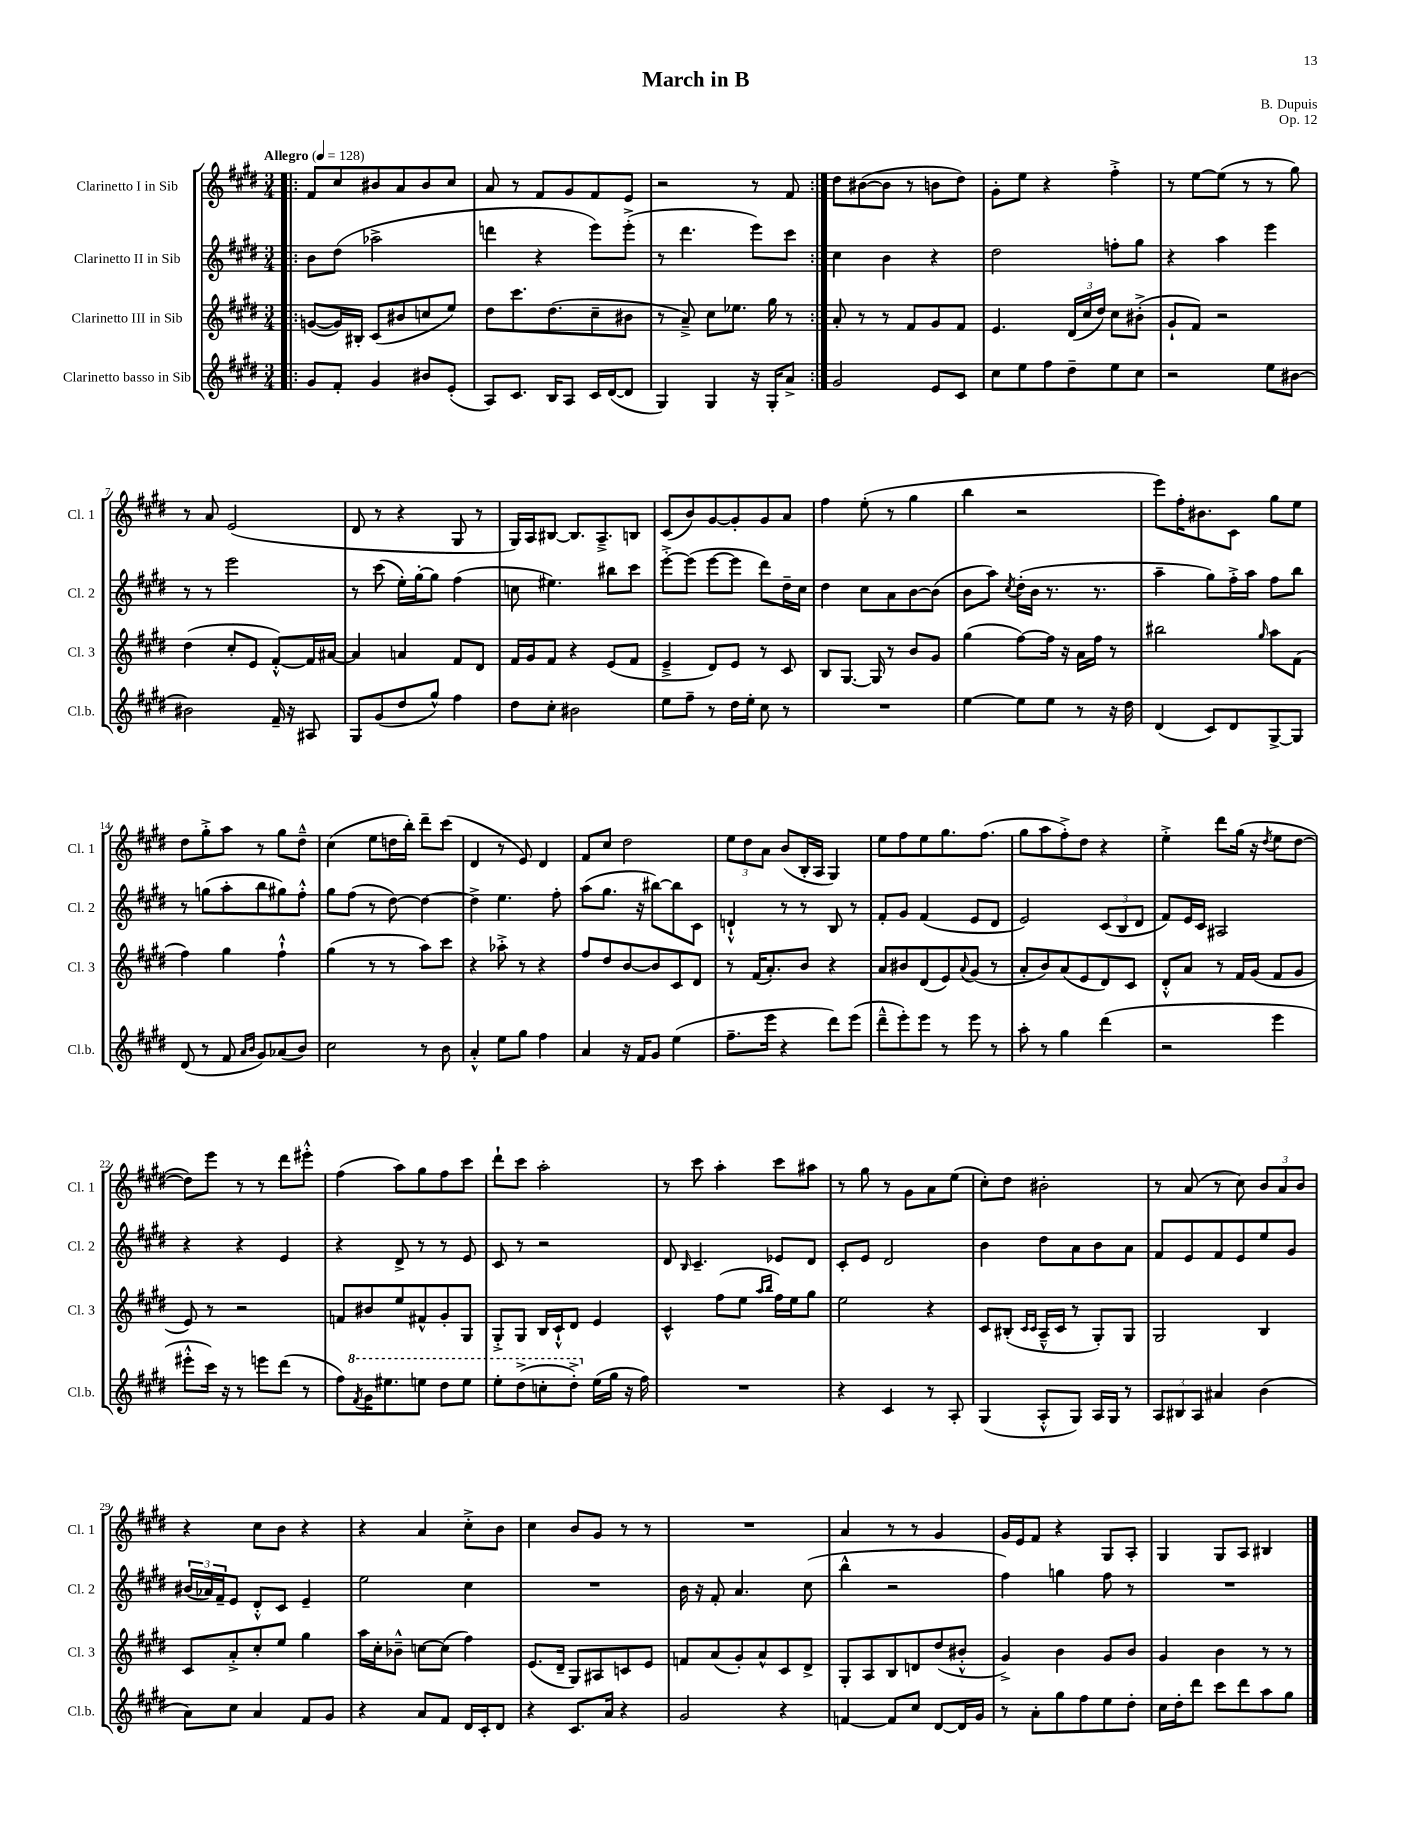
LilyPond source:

\header { title = "March in B" composer = "B. Dupuis" opus = "Op. 12" }
<<
\new StaffGroup <<
\new Staff = "s0" \with { instrumentName = "Clarinetto I in Sib" shortInstrumentName = "Cl. 1" } {
    \clef treble \key e \major \numericTimeSignature \time 3/4 \tempo "Allegro" 4 = 128
    \repeat volta 2 { \bar ".|:" fis'8 cis''8 bis'8 a'8 bis'8 cis''8 |
    a'8 r8 fis'8 gis'8 fis'8 e'8 |
    r2 r8 fis'8 | }
    dis''8 bis'8~( bis'8 r8 b'8 dis''8) |
    gis'8-. e''8 r4 fis''4-.-> |
    r8 e''8~ e''8( r8 r8 gis''8) |
    r8 a'8 e'2( |
    dis'8 r8 r4 gis8 r8 |
    gis16) a16 bis8~ bis8. a8.---> b8 |
    cis'8( b'8) gis'8~ gis'8-. gis'8 a'8 |
    fis''4 e''8-.( r8 gis''4 |
    b''4 r2 |
    e'''8) fis''16-. bis'8. cis'8 gis''8 e''8 |
    dis''8 gis''8-.-> a''8 r8 gis''8 dis''8---^ |
    cis''4( e''8 d''16 b''16-.) dis'''8-- cis'''8( |
    dis'4 r8 e'8) dis'4 |
    fis'8 cis''8 dis''2 |
    \tuplet 3/2 { e''8 dis''8 a'8 } b'8( b16-. a16 gis4) |
    e''8 fis''8 e''8 gis''8. fis''8.( |
    gis''8 a''8 fis''8-.->) dis''8 r4 |
    e''4-.-> dis'''8 gis''16( r16 \acciaccatura { dis''8 } e''8 dis''8~ |
    dis''8) e'''8 r8 r8 dis'''8 eis'''8-.-^ |
    fis''4( a''8) gis''8 fis''8 cis'''8 |
    dis'''8-! cis'''8 a''2-. |
    r8 cis'''8 a''4-. cis'''8 ais''8 |
    r8 gis''8 r8 gis'8 a'8 e''8( |
    cis''8-.) dis''8 bis'2-. |
    r8 a'8( r8 cis''8) \tuplet 3/2 { b'8 a'8 b'8 } |
    r4 cis''8 b'8 r4 |
    r4 a'4 cis''8-.-> b'8 |
    cis''4 b'8 gis'8 r8 r8 |
    R2. |
    a'4 r8 r8 gis'4 |
    gis'16 e'16 fis'8 r4 gis8 a8-. |
    gis4 gis8 a8 bis4 \bar "|." |
}
\new Staff = "s1" \with { instrumentName = "Clarinetto II in Sib" shortInstrumentName = "Cl. 2" } {
    \clef treble \key e \major \numericTimeSignature \time 3/4
    \repeat volta 2 { \bar ".|:" b'8 dis''8( aes''2-> |
    d'''4 r4 e'''8) e'''8-.->( |
    r8 dis'''4. e'''8) cis'''8 | }
    cis''4 b'4 r4 |
    dis''2 f''8-. gis''8 |
    r4 a''4 e'''4 |
    r8 r8 e'''2 |
    r8 cis'''8( e''16-.) gis''16~-. gis''8 fis''4( |
    c''8 eis''4.) bis''8 cis'''8 |
    e'''8~-.-> e'''8( e'''8~ e'''8 dis'''8) dis''16-- cis''16 |
    dis''4 cis''8 a'8 b'8~ b'8( |
    b'8 a''8) \acciaccatura { cis''8 } dis''16-.( b'16 r8. r8. |
    a''4-- gis''8) fis''16-.-> a''16 fis''8 b''8 |
    r8 g''8( a''8-. b''8 gis''8) fis''8-.-^ |
    gis''8 fis''8( r8 dis''8~) dis''4~ |
    dis''4-> e''4. fis''8-. |
    a''8( gis''8. r16 bis''8~) bis''8 cis'8 |
    d'4-!-^ r8 r8 b8 r8 |
    fis'8-. gis'8 fis'4( e'8 dis'8 |
    e'2) \tuplet 3/2 { cis'8( b8 dis'8 } |
    fis'8) e'16 cis'16 ais2 |
    r4 r4 e'4 |
    r4 dis'8-> r8 r8 e'8 |
    cis'8 r8 r2 |
    dis'8 \grace { b16 } cis'4.-- ees'8 dis'8 |
    cis'8-. e'8 dis'2 |
    b'4 dis''8 a'8 b'8 a'8 |
    fis'8 e'8 fis'8 e'8 e''8 gis'8 |
    \tuplet 3/2 { bis'16( aes'16) fis'16-- } e'8 dis'8-.-^ cis'8 e'4-- |
    e''2 cis''4 |
    R2. |
    b'16 r16 fis'8-. a'4. cis''8( |
    b''4-^ r2 |
    fis''4) g''4 fis''8 r8 |
    R2. \bar "|." |
}
\new Staff = "s2" \with { instrumentName = "Clarinetto III in Sib" shortInstrumentName = "Cl. 3" } {
    \clef treble \key e \major \numericTimeSignature \time 3/4
    \repeat volta 2 { \bar ".|:" g'8~( g'16) bis16-. cis'8( bis'8 c''8 e''8) |
    dis''8 cis'''8. dis''8.( cis''8-- bis'8 |
    r8 a'8--->) cis''8 ees''8. gis''16 r8 | }
    a'8-. r8 r8 fis'8 gis'8 fis'8 |
    e'4. \tuplet 3/2 { dis'16( cis''16 dis''16) } cis''8 bis'8-.->( |
    gis'8-! fis'8) r2 |
    dis''4( cis''8-. e'8 fis'8~-.-^) fis'16 ais'16~ |
    ais'4 a'4 fis'8 dis'8 |
    fis'16 gis'16 fis'8 r4 e'8( fis'8 |
    e'4---> dis'8) e'8 r8 cis'8 |
    b8 gis8.~ gis16 r8 b'8 gis'8 |
    gis''4( fis''8~) fis''16 r16 a'16 fis''16 r8 |
    bis''2 \grace { gis''16 } a''8 fis'8( |
    fis''4) gis''4 fis''4-!-^ |
    gis''4( r8 r8 a''8) cis'''8 |
    r4 aes''8-.-> r8 r4 |
    fis''8 dis''8 b'8~ b'8 cis'8 dis'8 |
    r8 fis'16( a'8.-.) b'8 r4 |
    a'8 bis'8 dis'8( e'8) \appoggiatura { a'8 } gis'8( r8 |
    a'8-. b'8) a'8( e'8 dis'8) cis'8 |
    dis'8-.-^ a'8 r8 fis'16 gis'16( fis'8 gis'8 |
    e'8) r8 r2 |
    f'8 bis'8 e''8 fis'8-^ gis'8-. gis8 |
    gis8-.-> gis8 b16 cis'16-!-^ dis'8 e'4 |
    cis'4-^ fis''8( e''8 \grace { a''16 b''16 } fis''16) e''16 gis''8 |
    e''2 r4 |
    cis'8 bis8-.( \grace { cis'16 cis'16 } a16---^ cis'16 r8 gis8-.) gis8 |
    gis2 b4 |
    cis'8 a'8-.-> cis''8-. e''8 gis''4 |
    a''16 cis''16-. bes'8---^ c''8~ c''8( fis''4) |
    e'8.( dis'16-- gis8) ais8 c'8 e'8 |
    f'8 a'8( gis'8-.) a'8-^ cis'8 dis'8-> |
    gis8-. a8 b8 d'8 dis''8( bis'8-.-^ |
    gis'4->) b'4 gis'8 b'8 |
    gis'4 b'4 r8 r8 \bar "|." |
}
\new Staff = "s3" \with { instrumentName = "Clarinetto basso in Sib" shortInstrumentName = "Cl.b." } {
    \clef treble \key e \major \numericTimeSignature \time 3/4
    \repeat volta 2 { \bar ".|:" gis'8 fis'8-. gis'4 bis'8 e'8-.( |
    a8) cis'8. b16 a8 cis'16 dis'16~( dis'8 |
    gis4) gis4 r16 gis16-. a'8-> | }
    gis'2 e'8 cis'8 |
    cis''8 e''8 fis''8 dis''8-- e''8 cis''8 |
    r2 e''8 bis'8~ |
    bis'2 fis'16-- r16 ais8 |
    gis8 gis'8( dis''8 gis''8-^) fis''4 |
    dis''8 cis''8-. bis'2 |
    e''8 fis''8-- r8 dis''16 e''16-. cis''8 r8 |
    R2. |
    e''4~ e''8 e''8 r8 r16 dis''16 |
    dis'4( cis'8) dis'8 gis8~-> gis8 |
    dis'8( r8 fis'8 \grace { a'16 b'16 } gis'8) aes'8( b'8) |
    cis''2 r8 b'8 |
    a'4-.-^ e''8 gis''8 fis''4 |
    a'4 r16 fis'16 gis'8 e''4( |
    fis''8.-- e'''16 r4 dis'''8) e'''8( |
    dis'''8---^ e'''8-.) e'''8 r8 e'''8 r8 |
    a''8-. r8 gis''4 dis'''4( |
    r2 e'''4 |
    eis'''8-.-^ cis'''16) r16 r8 e'''8 dis'''8( r8 |
    fis''8) \ottava #1 \acciaccatura { fis''8 } gis''16 eis'''8. e'''8 dis'''8 e'''8 |
    e'''8-. dis'''8->( c'''8-. dis'''8-.->) \ottava #0 e''16( gis''16 r16 fis''16) |
    R2. |
    r4 cis'4 r8 a8-. |
    gis4( a8-.-^ gis8) a16 gis16 r8 |
    \tuplet 3/2 { a8 bis8 a8 } ais'4 b'4( |
    a'8) cis''8 a'4 fis'8 gis'8 |
    r4 a'8 fis'8 dis'16 cis'16-. dis'8 |
    r4 cis'8. a'16 r4 |
    gis'2 r4 |
    f'4~ f'8 cis''8 dis'8~ dis'16 gis'16 |
    r8 a'8-. gis''8 fis''8 e''8 dis''8-. |
    cis''16 dis''16-. dis'''8 cis'''8 dis'''8 a''8 gis''8 \bar "|." |
}
>>
>>
